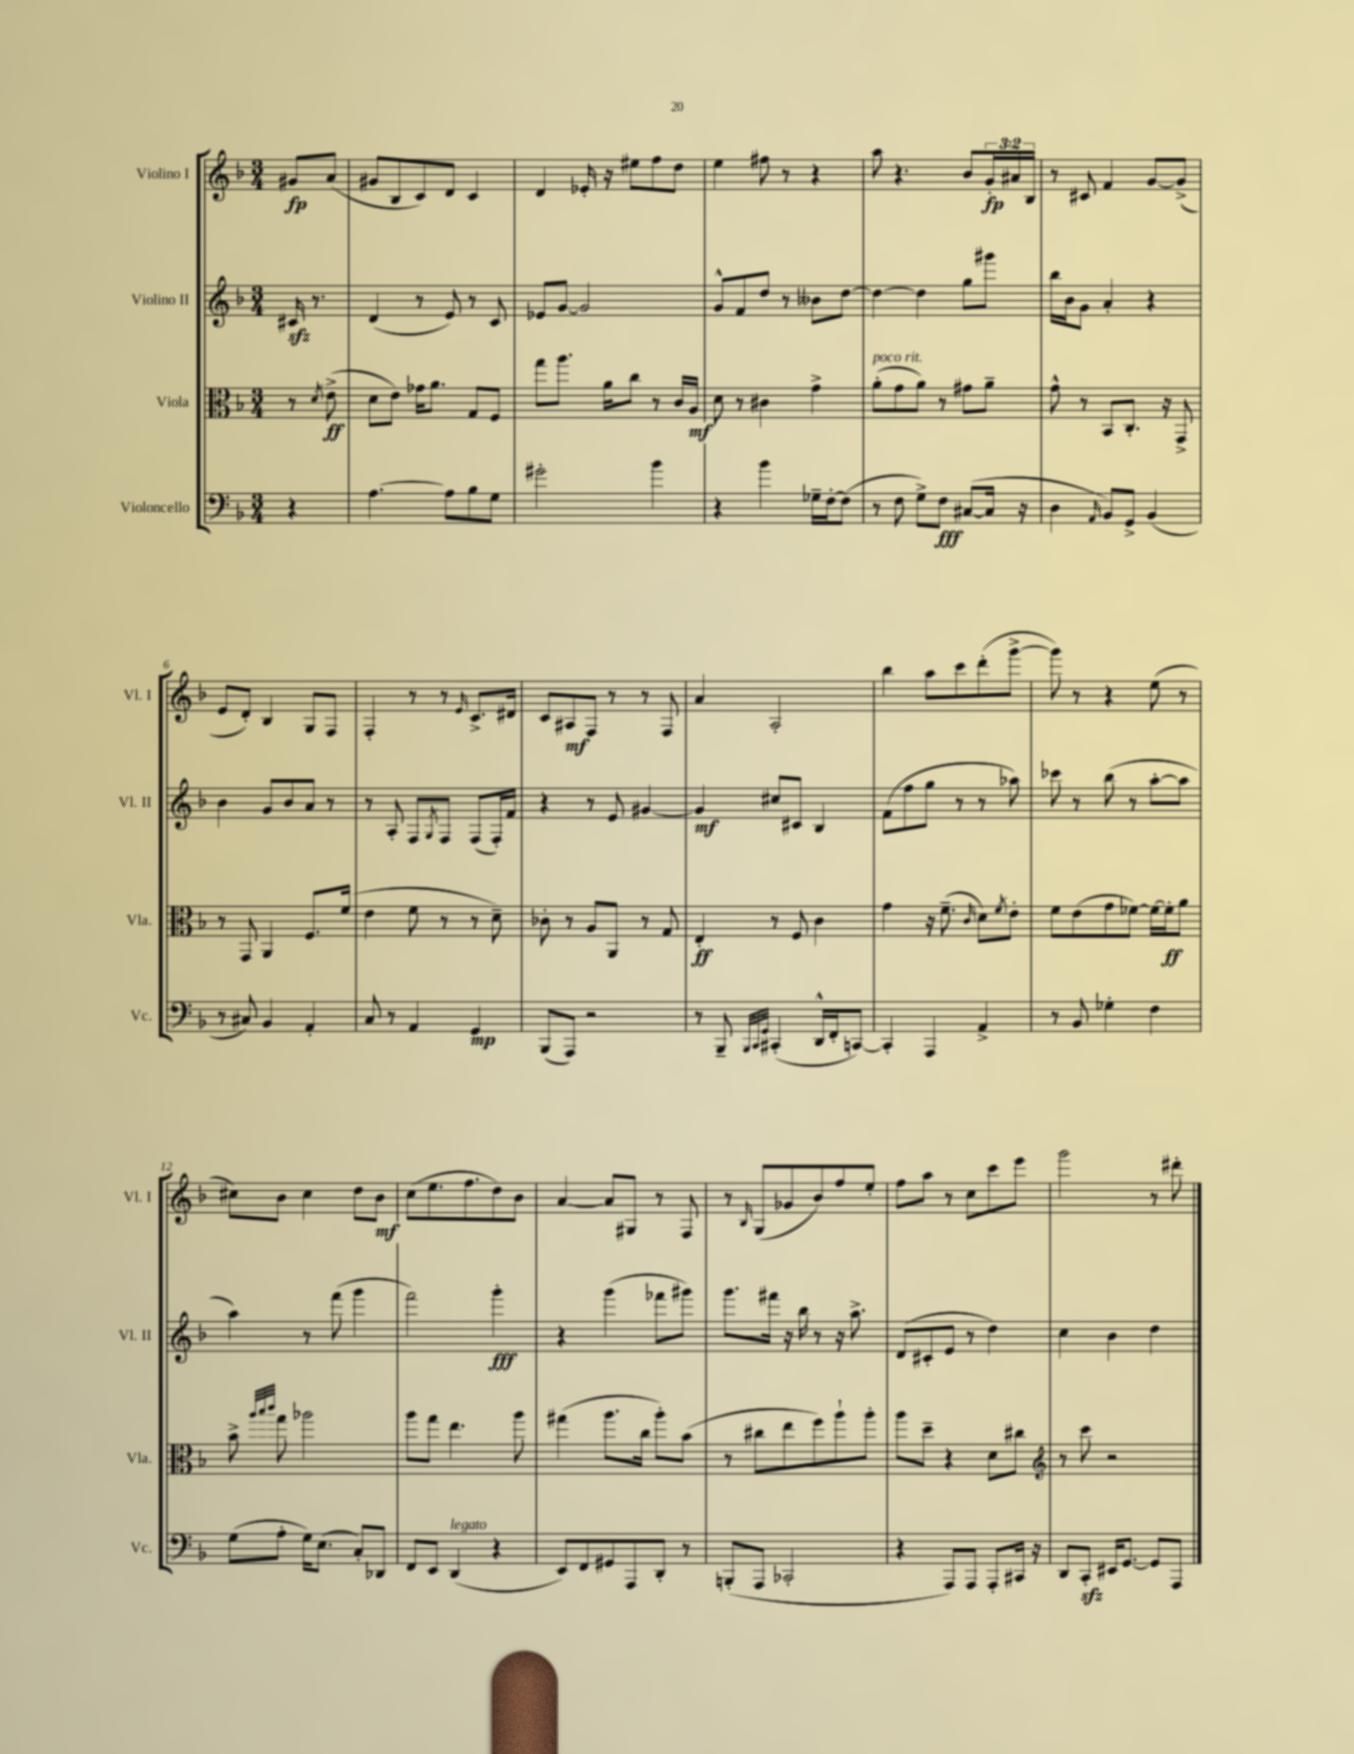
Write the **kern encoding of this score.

**kern	**kern	**kern	**kern
*staff4	*staff3	*staff2	*staff1
*clefF4	*clefC3	*clefG2	*clefG2
*k[b-]	*k[b-]	*k[b-]	*k[b-]
*M3/4	*M3/4	*M3/4	*M3/4
4r	8r	16c#	8g#
.	.	8.r	.
.	8qd	.	.
.	(8e^	.	(8a
=	=	=	=
[4.A	8d	(4d	8g#
.	8e)	.	8B-
.	16g-	8r	8c)
.	8.a	.	.
8A]	.	8e)	8d
8B-	8G	8r	4c
8G	8F	8c	.
=	=	=	=
2g#'	8gg	8e-	4d
.	8.aa	[8g	.
.	.	2g]	16e-'
.	16a	.	16r
.	8cc	.	8ee#
4b-	8r	.	8ff
.	16c	.	8dd
.	16A	.	.
=	=	=	=
4r	8d	8g^^	4ee
.	8r	8f	.
4b-	4c#	8dd	8ff#
.	.	8r	8r
16G-~	4g^	8b--	4r
[16F'	.	.	.
(8F]	.	[8dd	.
=	=	=	=
8r	(8a'	4dd_	8aa
8F	8g	.	4.r
8G^)	8a)	4dd]	.
8F	8r	.	.
([8C#	8g#	8gg	8b-
16C#]	8a~	8ggg#	24g'
.	.	.	24a#
16r	.	.	.
.	.	.	24B-
=	=	=	=
4D	8g^^	16bb-	8r
.	.	16b-	.
.	8r	8g	8c#
16qqAA	.	.	.
8BB-)	8BB-	4a'	4f
8GG^	8.C'	.	.
(4BB-	.	4r	[8g
.	16r	.	.
.	8GG^	.	(8g^]
=	=	=	=
8r	8r	4b-	8e
8C#)	8GG	.	8d')
4BB-	4AA	8g	4B-
.	.	8b-	.
4AA'	8.F	8a	8G
.	.	8r	8F
.	(16f	.	.
=	=	=	=
8C	4e	8r	4F'
8r	.	8A'	.
4AA	8f	8F	8r
.	.	8qG	.
.	8r	8F	8r
.	.	.	16qqe
4GG	8r	(8F	8.c^
.	8d~)	16F')	.
.	.	16f	16d#
=	=	=	=
(8BBB-	8c-'	4r	8c
8AAA)	8r	.	8A#
2r	8A	8r	8F
.	8AA	8e	8r
.	8r	[4g#	8r
.	8G	.	8F
=	=	=	=
8r	4E'	4g#]	4a
8BBB-~	.	.	.
32qqBBB-	.	.	.
32qqCC	.	.	.
32qqGG	.	.	.
(4CC#'	8r	8cc#	2A'
.	8F	8c#	.
16DD^^	4c	4B-	.
16FF'	.	.	.
[8CC)	.	.	.
=	=	=	=
4CC']	4g	(8f	4bb-
.	.	8ff	.
4AAA	16r	8gg	8aa
.	(8.f~	.	.
.	.	8r	8ccc
.	16qqc	.	.
4AA^	8d)	8r	(8ddd'
.	8qf	.	.
.	8e'	8aa-)	[8ggg^
=	=	=	=
8r	8f	8ccc-	8ggg])
8BB-	(8e	8r	8r
4G-'	8g	(8bb-	4r
.	[8f-)	8r	.
4F	16f-_	[8aa'	(8ee
.	16f-']	.	.
.	8a	8aa]	8r
=	=	=	=
(8G	8b-^	4aa)	8cc#)
.	32qqaa	.	.
.	32qqbb-	.	.
.	32qqccc	.	.
8A'	8gg	.	8b-
16G)	2aa-	8r	4cc#
(8.E	.	.	.
.	.	(8fff	.
8C')	.	4ggg	8dd
8DD-	.	.	8b-
=	=	=	=
8FF	8aa	2fff)	(8cc
8EE	8gg	.	8.ee
(4DD	4.ee	.	.
.	.	.	8.ff
4r	.	4ggg'	8dd)
.	8aa	.	8b-
=	=	=	=
8EE)	(4gg#	4r	[4a
8FF	.	.	.
8GG#	8.aa	(4ggg	8a]
8AAA	.	.	8G#
.	16cc	.	.
8DD'	8aa')	8fff-	8r
8r	(8b-	8ggg#)	8F
=	=	=	=
(8BBB'	8r	8.ggg	8r
.	.	.	16qqB-
8AAA	8cc#	.	(8G
.	.	16fff#	.
2CC-'	8ee	16r	8g-
.	.	16bb-	.
.	8ff)	8r	8b-)
.	8aa`	16r	8ff
.	.	8.aa^	.
.	8aa'	.	8ee'
=	=	=	=
4r	8aa	(8d	8ff
.	8dd~	8c#'	8aa
8AAA)	4r	8e	8r
8AAA	.	8r	8cc
8AAA'	8d	4dd)	8ccc
16CC#	8cc#	.	8eee
16r	.	.	.
=	=	=	=
*	*clefG2	*	*
8DD	8r	4cc	2ggg
8CC'	8ccc	.	.
16EE#	2r	4b-	.
[8.GG	.	.	.
8GG]	.	4dd	8r
8AAA	.	.	8ddd#'
==	==	==	==
*-	*-	*-	*-
